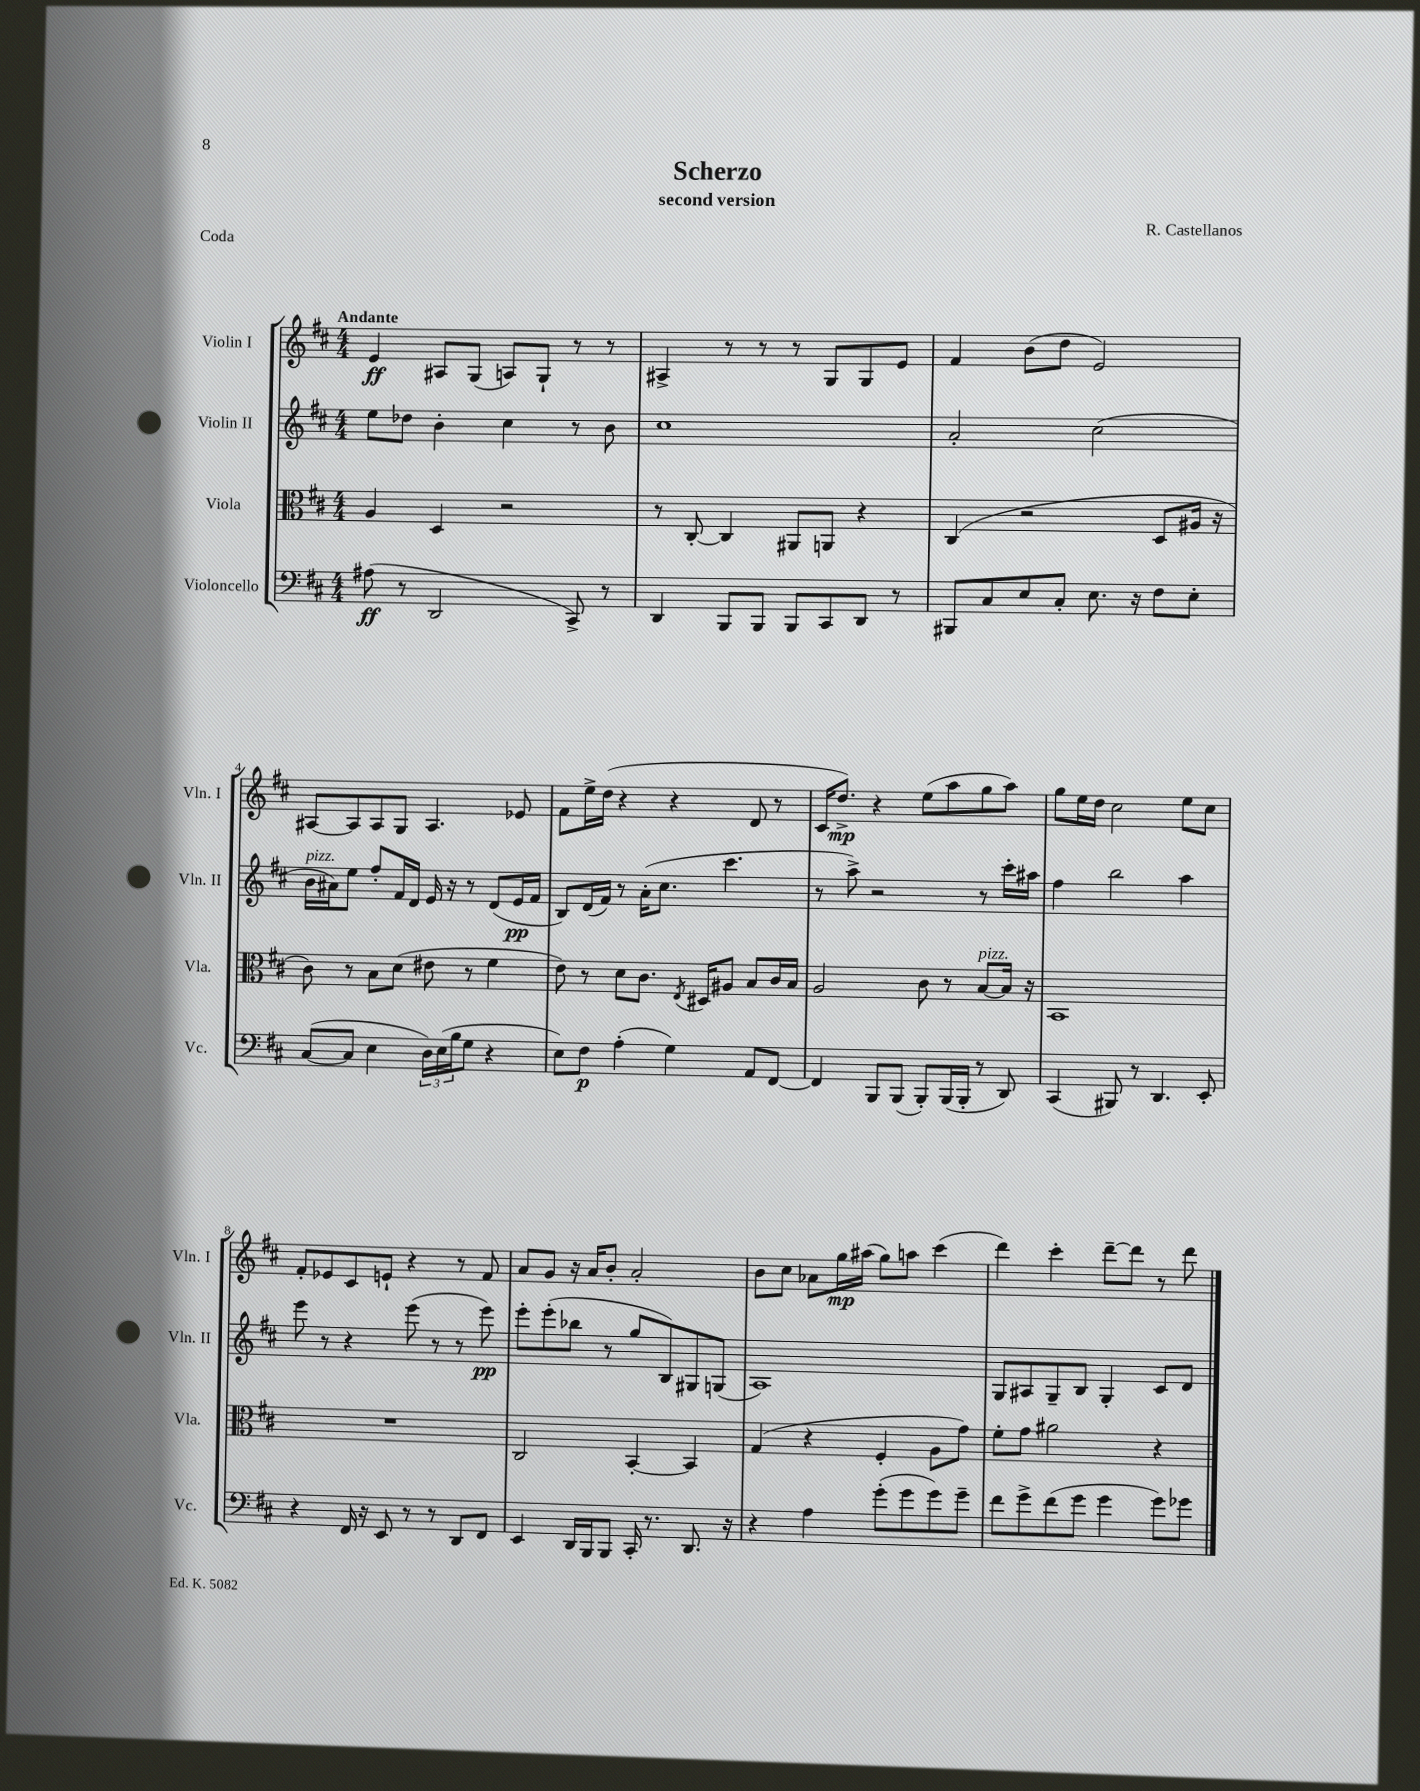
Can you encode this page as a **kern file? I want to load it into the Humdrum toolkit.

**kern	**dynam	**kern	**kern	**dynam	**kern	**dynam
*part4	*part4	*part3	*part2	*part2	*part1	*part1
*staff4	*staff4	*staff3	*staff2	*staff2	*staff1	*staff1
*I"Violoncello	*	*I"Viola	*I"Violin II	*	*I"Violin I	*
*I'Vc.	*	*I'Vla.	*I'Vln. II	*	*I'Vln. I	*
*clefF4	*	*clefC3	*clefG2	*	*clefG2	*
*k[f#c#]	*	*k[f#c#]	*k[f#c#]	*	*k[f#c#]	*
*M4/4	*	*M4/4	*M4/4	*	*M4/4	*
=1	=1	=1	=1	=1	=1	=1
!	!	!	!	!	!LO:TX:a:B:t=Andante	!
(8A#X\	ff	4A/	8ee\L	.	4e/	ff
8r	.	.	8dd-X\J	.	.	.
2DD/	.	4D/	4b'\	.	8A#X/L	.
.	.	.	.	.	(8G/J	.
.	.	2r	4cc#\	.	8An/L)	.
.	.	.	.	.	8G`/J	.
8CC#^/)	.	.	8r	.	8r	.
8r	.	.	8b\	.	8r	.
=2	=2	=2	=2	=2	=2	=2
4DD/	.	8r	1cc#	.	4A#X^/	.
.	.	[8C#'/	.	.	.	.
8BBB/L	.	4C#/]	.	.	8r	.
8BBB/J	.	.	.	.	8r	.
8BBB/L	.	8AA#X/L	.	.	8r	.
8CC#/	.	8AAn/J	.	.	8G/L	.
8DD/J	.	4r	.	.	8G/	.
8r	.	.	.	.	8e/J	.
=3	=3	=3	=3	=3	=3	=3
8BBB#X/L	.	(4C#/	2a'/	.	4f#/	.
8C#/	.	.	.	.	.	.
8E/	.	2r	.	.	(8b\L	.
8C#'/J	.	.	.	.	8dd\J	.
8.E\	.	.	(2cc#\	.	2e/)	.
16r	.	.	.	.	.	.
8F#\L	.	8D/L	.	.	.	.
8E'\J	.	16A#X/Jk	.	.	.	.
.	.	16r	.	.	.	.
!!LO:LB:g=z
=4	=4	=4	=4	=4	=4	=4
!	!	!	!LO:TX:a:i:t=pizz.	!	!	!
([8C#/L	.	8c#\)	16b\LL	.	[8A#X/L	.
.	.	.	16a#X\J)	.	.	.
8C#/J]	.	8r	8ee\J	.	8A#/]	.
4E\	.	8B\L	8ff#'/L	.	8A#/	.
.	.	(8d\J	16f#/L	.	8G/J	.
.	.	.	16d/JJ	.	.	.
24D\LL)	.	8e#X\	16e/	.	4.A#/	.
(24E\	.	.	.	.	.	.
.	.	.	16r	.	.	.
24B\J	.	.	.	.	.	.
8G\J	.	8r	8r	.	.	.
4r	.	4f#\	(8d/L	.	.	.
.	.	.	16e/L	pp	8e-X/	.
.	.	.	16f#/JJ	.	.	.
=5	=5	=5	=5	=5	=5	=5
8E\L)	.	8e\)	8B/L)	.	8f#\L	.
8F#\J	p	8r	(16d/L	.	16ee^\L	.
.	.	.	16f#/JJ)	.	(16dd\JJ	.
(4A'\	.	8d\L	8r	.	4r	.
.	.	8.c#\J	(16a'\KL	.	.	.
.	.	.	8.cc#\J	.	.	.
4G\)	.	.	.	.	4r	.
.	.	8qE/	.	.	.	.
.	.	16D#X/KL	.	.	.	.
.	.	8A#X/J	4.ccc#\	.	.	.
8AA/L	.	8B/L	.	.	8d/	.
[8FF#/J	.	16c#/L	.	.	8r	.
.	.	16B/JJ	.	.	.	.
=6	=6	=6	=6	=6	=6	=6
4FF#/]	.	2A/	8r	.	16c#/KL	.
.	.	.	.	.	8.dd^/J)	mp
.	.	.	8aa^\)	.	.	.
8BBB/L	.	.	2r	.	4r	.
(8BBB/J	.	.	.	.	.	.
8BBB'/L)	.	8c#\	.	.	(8ee\L	.
(16BBB/L	.	8r	.	.	8aa\	.
16BBB'/JJ	.	.	.	.	.	.
!	!	!LO:TX:a:i:t=pizz.	!	!	!	!
8r	.	[8B/L	8r	.	8gg\	.
8DD/)	.	16B/Jk]	16ccc#'\LL	.	8aa\J)	.
.	.	16r	16aa#X\JJ	.	.	.
=7	=7	=7	=7	=7	=7	=7
(4CC#/	.	1BB	4ff#\	.	8gg\L	.
.	.	.	.	.	16ee\L	.
.	.	.	.	.	16dd\JJ	.
8BBB#X/)	.	.	2bb\	.	2cc#\	.
8r	.	.	.	.	.	.
4.DD/	.	.	.	.	.	.
.	.	.	4aa\	.	8ee\L	.
8EE'/	.	.	.	.	8cc#\J	.
!!LO:LB:g=z
=8	=8	=8	=8	=8	=8	=8
4r	.	1r	8eee\	.	8f#'/L	.
.	.	.	8r	.	8e-X/	.
16FF#/	.	.	4r	.	8c#/	.
16r	.	.	.	.	.	.
8EE/	.	.	.	.	8en`/J	.
8r	.	.	(8eee\	.	4r	.
8r	.	.	8r	.	.	.
8DD/L	.	.	8r	.	8r	.
8FF#/J	.	.	8eee\)	pp	8f#/	.
=9	=9	=9	=9	=9	=9	=9
4EE/	.	2C#/	8eee'\L	.	8a/L	.
.	.	.	(8eee'\	.	8g/J	.
16DD/LL	.	.	8bb-X\J	.	16r	.
16BBB/J	.	.	.	.	16a/KL	.
8BBB/J	.	.	8r	.	8b'/J	.
16CC#'/	.	[4BB'/	8gg/L	.	2a'/	.
8.r	.	.	.	.	.	.
.	.	.	8B/)	.	.	.
8.DD/	.	4BB/]	8G#X/	.	.	.
.	.	.	(8Gn/J	.	.	.
16r	.	.	.	.	.	.
=10	=10	=10	=10	=10	=10	=10
4r	.	(4G/	1A)	.	8b\L	.
.	.	.	.	.	8cc#\J	.
4A\	.	4r	.	.	8a-X\L	.
.	.	.	.	.	16gg\L	mp
.	.	.	.	.	(16aa#X\JJ	.
(8g'\L	.	4F#'/	.	.	8gg\L)	.
8g\	.	.	.	.	8aan\J	.
8g\)	.	8A\L	.	.	(4ccc#\	.
8g~\J	.	8g\J)	.	.	.	.
=11	=11	=11	=11	=11	=11	=11
8f#\L	.	8f#'\L	8G/L	.	4ddd\)	.
8g^\	.	8g\J	8A#X/	.	.	.
(8f#\	.	2a#X\	8G~/	.	4ccc#'\	.
8g\J	.	.	8B/J	.	.	.
4g\	.	.	4G'/	.	[8ddd~\L	.
.	.	.	.	.	8ddd\J]	.
8g\L)	.	4r	8c#/L	.	8r	.
8g-X\J	.	.	8d/J	.	8ddd\	.
==	==	==	==	==	==	==
*-	*-	*-	*-	*-	*-	*-
